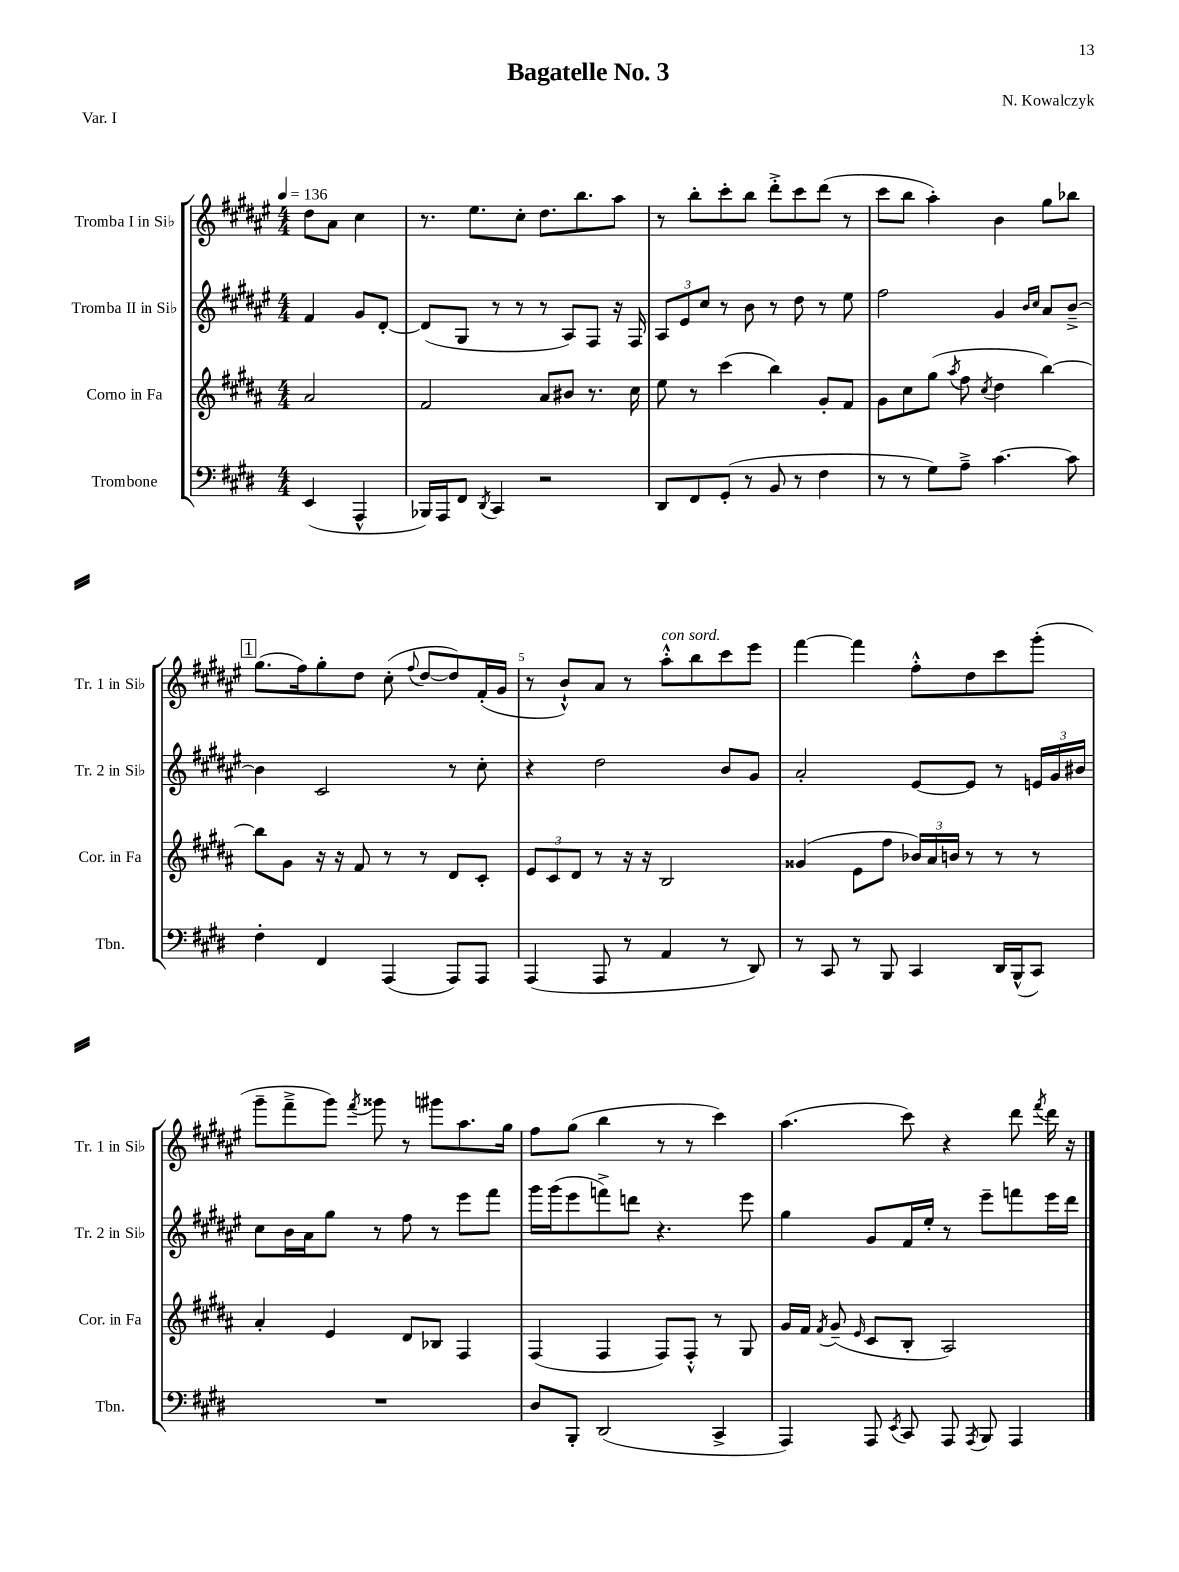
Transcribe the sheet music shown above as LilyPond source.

\header { title = "Bagatelle No. 3" composer = "N. Kowalczyk" piece = "Var. I" }
<<
\new StaffGroup <<
\new Staff = "s0" \with { instrumentName = "Tromba I in Sib" shortInstrumentName = "Tr. 1 in Sib" } {
    \clef treble \key fis \major \numericTimeSignature \time 4/4 \partial 2 \tempo 4 = 136
    \autoBeamOff dis''8[ ais'8] cis''4 |
    r8. eis''8.[ cis''8]-. dis''8.[ b''8. ais''8] |
    r8 b''8[-. cis'''8-. b''8] dis'''8[-.-> cis'''8 dis'''8]( r8 |
    cis'''8[ b''8] ais''4-.) b'4 gis''8[ bes''8] |
    \mark \markup { \box "1" } gis''8.[( fis''16) gis''8-. dis''8] cis''8-.( \appoggiatura { fis''8 } dis''8[~ dis''8) fis'16-.( gis'16] |
    r8 b'8[-!-^) ais'8] r8 ais''8[-.-^^\markup { \italic "con sord." } b''8 cis'''8 eis'''8] |
    fis'''4~ fis'''4 fis''8[-.-^ dis''8 cis'''8 gis'''8]-.( |
    gis'''8[-- fis'''8---> gis'''8]) \acciaccatura { fis'''8 } gisis'''8 r8 gis'''8[ ais''8. gis''16] |
    fis''8[ gis''8]( b''4 r8 r8 cis'''4) |
    ais''4.( cis'''8) r4 dis'''8 \acciaccatura { fis'''8 } dis'''16 r16 \bar "|." |
}
\new Staff = "s1" \with { instrumentName = "Tromba II in Sib" shortInstrumentName = "Tr. 2 in Sib" } {
    \clef treble \key fis \major \numericTimeSignature \time 4/4 \partial 2
    \autoBeamOff fis'4 gis'8[ dis'8]~-. |
    dis'8[( gis8] r8 r8 r8 ais8[) fis8] r16 fis16 |
    \tuplet 3/2 { ais8[ eis'8 cis''8] } r8 b'8 r8 dis''8 r8 eis''8 |
    fis''2 gis'4 \grace { b'16[ cis''16] } ais'8[ b'8]~---> |
    \mark \markup { \box "1" } b'4 cis'2 r8 cis''8-. |
    r4 dis''2 b'8[ gis'8] |
    ais'2-. eis'8[~ eis'8] r8 \tuplet 3/2 { e'16[ gis'16 bis'16] } |
    cis''8[ b'16 ais'16 gis''8] r8 fis''8 r8 eis'''8[ fis'''8] |
    gis'''16[ gis'''16( eis'''8 f'''8->) d'''8] r4. eis'''8 |
    gis''4 gis'8[ fis'16 eis''16]-. r8 eis'''8[-- f'''8 eis'''16 dis'''16] \bar "|." |
}
\new Staff = "s2" \with { instrumentName = "Corno in Fa" shortInstrumentName = "Cor. in Fa" } {
    \clef treble \key b \major \numericTimeSignature \time 4/4 \partial 2
    \autoBeamOff ais'2 |
    fis'2 ais'8[ bis'8] r8. cis''16 |
    e''8 r8 cis'''4( b''4) gis'8[-. fis'8] |
    gis'8[ cis''8 gis''8]( \acciaccatura { ais''8 } fis''8 \acciaccatura { cis''8 } dis''4 b''4~) |
    \mark \markup { \box "1" } b''8[ gis'8] r16 r16 fis'8 r8 r8 dis'8[ cis'8]-. |
    \tuplet 3/2 { e'8[ cis'8 dis'8] } r8 r16 r16 b2 |
    gisis'4( e'8[ fis''8] \tuplet 3/2 { bes'16[) ais'16 b'16] } r8 r8 r8 |
    ais'4-. e'4 dis'8[ bes8] fis4 |
    fis4( fis4 fis8[) fis8]-.-^ r8 gis8 |
    gis'16[ fis'16] \acciaccatura { fis'8 } gis'8--( \grace { e'16 } cis'8[ b8]-. ais2) \bar "|." |
}
\new Staff = "s3" \with { instrumentName = "Trombone" shortInstrumentName = "Tbn." } {
    \clef bass \key e \major \numericTimeSignature \time 4/4 \partial 2
    \autoBeamOff e,4( a,,4-^ |
    bes,,16[) a,,16 fis,8] \acciaccatura { dis,8 } cis,4 r2 |
    dis,8[ fis,8 gis,8]-.( r8 b,8 r8 fis4 |
    r8 r8 gis8[) a8]---> cis'4.~ cis'8 |
    \mark \markup { \box "1" } fis4-. fis,4 a,,4( a,,8[) a,,8] |
    a,,4( a,,8 r8 a,4 r8 dis,8) |
    r8 cis,8 r8 b,,8 cis,4 dis,16[ b,,16-^( cis,8]) |
    R1 |
    dis8[ b,,8]-. dis,2( cis,4-> |
    a,,4) a,,8 \acciaccatura { e,8 } cis,8 a,,8 \acciaccatura { a,,8 } b,,8 a,,4 \bar "|." |
}
>>
>>
\layout { \context { \Score \override BarNumber.break-visibility = ##(#f #t #t) barNumberVisibility = #(every-nth-bar-number-visible 5) } }
